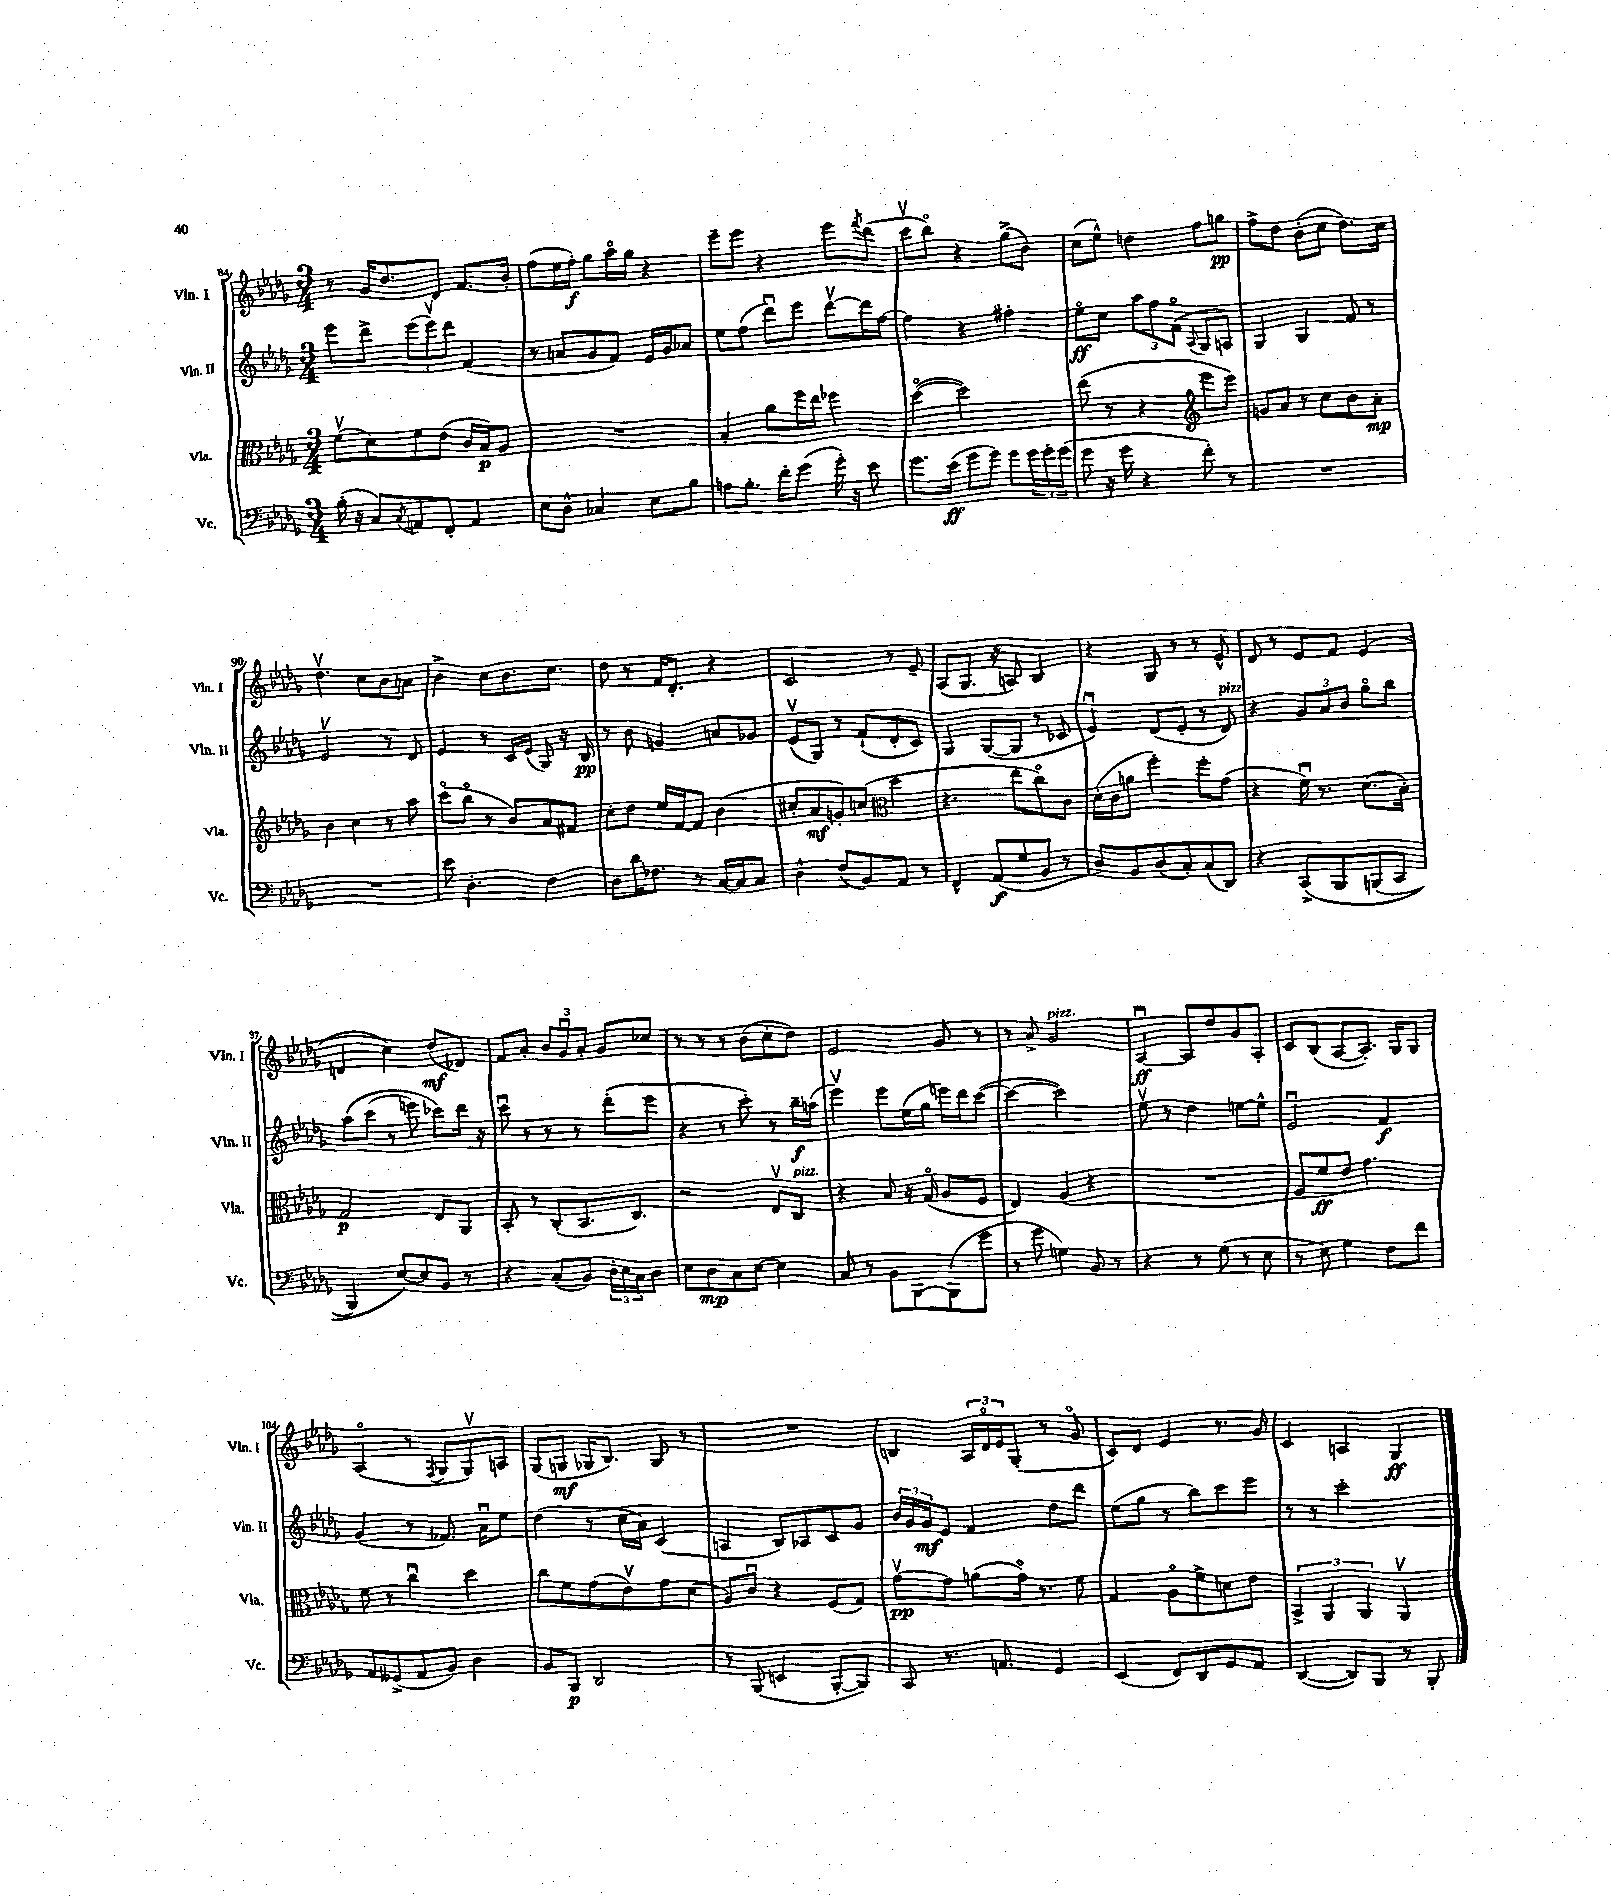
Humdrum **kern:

**kern	**dynam	**kern	**dynam	**kern	**dynam	**kern	**dynam
*part4	*part4	*part3	*part3	*part2	*part2	*part1	*part1
*staff4	*staff4	*staff3	*staff3	*staff2	*staff2	*staff1	*staff1
*I"Vc.	*	*I"Vla.	*	*I"Vln. II	*	*I"Vln. I	*
*I'Vc.	*	*I'Vla.	*	*I'Vln. II	*	*I'Vln. I	*
*clefF4	*	*clefC3	*	*clefG2	*	*clefG2	*
*k[b-e-a-d-g-]	*	*k[b-e-a-d-g-]	*	*k[b-e-a-d-g-]	*	*k[b-e-a-d-g-]	*
*M3/4	*	*M3/4	*	*M3/4	*	*M3/4	*
=84	=84	=84	=84	=84	=84	=84	=84
(16B-'\	.	(8fv\L	.	8eee-\L	.	8r	.
16r	.	.	.	.	.	.	.
8C/L)	.	8d-\)	.	8ddd-^\J	.	16g-/KL	.
.	.	.	.	.	.	8.dd-/	.
8qC/	.	.	.	.	.	.	.
8AAn/	.	8f\	.	(12eee-\L	.	.	.
.	.	.	.	12eee-v\)	.	.	.
8FF'/J	.	(8e-\J	.	.	.	8d-/J	.
.	.	.	.	12ddd-\J	.	.	.
4AA/	.	16c/LL	.	(4f/	.	8.f/L	.
.	.	16B-/J)	p	.	.	.	.
.	.	8A-/J	.	.	.	.	.
.	.	.	.	.	.	16b-'/Jk	.
=85	=85	=85	=85	=85	=85	=85	=85
8E-\L	.	2.r	.	8r	.	(8ff\L	.
8D-^^\J	.	.	.	8an/L	.	16ee-\L	.
.	.	.	.	.	.	16ff'\JJ)	f
4C-X/	.	.	.	8g-/	.	8gg-\L	.
.	.	.	.	8f/J)	.	16aa-\L	.
.	.	.	.	.	.	16gg-\JJ	.
8E-\L	.	.	.	16e-/LL	.	4r	.
.	.	.	.	16g-/J	.	.	.
8B-\J	.	.	.	8a-X/J	.	.	.
=86	=86	=86	=86	=86	=86	=86	=86
8An\L	.	4B-'/	.	8ee-\L	.	8eee-~\L	.
8.B-'\J	.	.	.	(8ff\J	.	8eee-\J	.
.	.	8a-\L	.	8ddd-u\L)	.	4r	.
16f'\KL	.	.	.	.	.	.	.
(8g-\J	.	16ff\L	.	8eee-\J	.	.	.
.	.	16ee-\JJ	.	.	.	.	.
16g-'\)	.	4ff-X\	.	[8ddd-v\L	.	8eee-\L	.
16r	.	.	.	.	.	.	.
.	.	.	.	.	.	8qfff/	.
8e-\	.	.	.	16ddd-\L]	.	(8ddd-\J	.
.	.	.	.	[16ff\JJ	.	.	.
=87	=87	=87	=87	=87	=87	=87	=87
8.g-\L	.	([4dd-\	.	4ff\]	.	8cccv\L	.
.	.	.	.	.	.	8bb-\J)	.
(16e-\Jk	ff	.	.	.	.	.	.
8g-\L	.	2dd-\])	.	4r	.	4r	.
8g-\J)	.	.	.	.	.	.	.
8g-\L	.	.	.	4ff#X'\	.	(8gg-^\L	.
24g-\L	.	.	.	.	.	8b-\J)	.
24g-'\	.	.	.	.	.	.	.
(24g-\JJ	.	.	.	.	.	.	.
=88	=88	=88	=88	=88	=88	=88	=88
8g-\	.	(8ee-\	.	8ee-\L	ff	(8cc\L	.
16r	.	8r	.	8cc\J	.	8ee-^^\J)	.
16g-\	.	.	.	.	.	.	.
4r	.	4r	.	12aa-\L	.	4ddn\	.
.	.	.	.	12ff\	.	.	.
.	.	.	.	(12f\J	.	.	.
*	*	*clefG2	*	*	*	*	*
.	.	.	.	8qqA-/	.	.	.
8f'\)	.	8eee-\L	.	8G-/L	.	8ff\L	.
8r	.	8eee-\J)	.	8An/J)	.	8ggn\J	pp
=89	=89	=89	=89	=89	=89	=89	=89
2.r	.	8gn/L	.	4G-/	.	8ff^\L	.
.	.	8a-/J	.	.	.	8dd-\J	.
.	.	8r	.	4G-/	.	(8b-'\L	.
.	.	8cc\L	.	.	.	8cc\J	.
.	.	8b-\	.	8f/	.	8.dd-\L)	.
.	.	8a-'\J	mp	8r	.	.	.
.	.	.	.	.	.	16cc\Jk	.
!!LO:LB:g=z
=90	=90	=90	=90	=90	=90	=90	=90
2.r	.	4b-\	.	2e-v/	.	4.dd-v\	.
.	.	4cc\	.	.	.	.	.
.	.	.	.	.	.	8cc\L	.
.	.	8r	.	8r	.	8b-\	.
.	.	8aa-\	.	8d-/	.	8an\J	.
=91	=91	=91	=91	=91	=91	=91	=91
8e-\	.	(8ccc\L	.	4e-/	.	4b-^\	.
4.D-'\	.	8bb-\J	.	.	.	.	.
.	.	8r	.	8r	.	8cc\L	.
.	.	8b-/L)	.	16c/LL	.	8.b-\	.
.	.	.	.	(16e-/JJ	.	.	.
4F\	.	8a-/	.	8G-/)	.	.	.
.	.	.	.	.	.	8.cc\J	.
.	.	8f#X/J	.	16r	.	.	.
.	.	.	.	16B-/	pp	.	.
=92	=92	=92	=92	=92	=92	=92	=92
8D-\L	.	8cc'\L	.	8r	.	8dd-\	.
16d-\K	.	8dd-\J	.	8b-\	.	8r	.
8.F-X\J	.	.	.	.	.	.	.
.	.	16ee-/LL	.	4gn/	.	16f/KL	.
.	.	[16f/J	.	.	.	8.d-'/J	.
8r	.	8f/J]	.	.	.	.	.
[16C/LL	.	(4b-\	.	8an/L	.	4r	.
16C/J]	.	.	.	.	.	.	.
8C/J	.	.	.	8g-X/J	.	.	.
=93	=93	=93	=93	=93	=93	=93	=93
4D-^^\	.	8cc#X'/L	.	(8e-v/L	.	2c/	.
.	.	8a-/	mf	8G-/J)	.	.	.
(8F/L	.	8gn'/)	.	8r	.	.	.
8BB-/)	.	(8ccn/J	.	(8f`/L	.	.	.
*	*	*clefC3	*	*	*	*	*
8AA-/J	.	4dd-\	.	8d-'/	.	8r	.
8r	.	.	.	8c/J)	.	8e-~/	.
=94	=94	=94	=94	=94	=94	=94	=94
4FF^^/	.	4.r	.	4G-/	.	(8A-/L	.
.	.	.	.	.	.	8.G-/J	.
(8AA-/L	f	.	.	([8G-/L	.	.	.
.	.	.	.	.	.	16r	.
8G-/	.	8ee-\L	.	8G-/J]	.	8An/)	.
8BB-/J	.	8cc\)	.	8r	.	4B-/	.
8r	.	8c\J	.	8c-X/	.	.	.
=95	=95	=95	=95	=95	=95	=95	=95
8D-/L)	.	(16d-'\LL	.	4e-u/)	.	4r	.
.	.	16c\J	.	.	.	.	.
8BB-/	.	8an\J	.	.	.	.	.
(8D-/	.	4ff'\)	.	(8d-/L	.	8G-/	.
8C'/)	.	.	.	8e-'/J	.	8r	.
(8C/	.	8ff'\L	.	8r	.	8r	.
!	!	!	!	!LO:TX:a:i:t=pizz.	!	!	!
8DD-/J)	.	(8g-\J	.	8d-/)	.	8e-^^/	.
=96	=96	=96	=96	=96	=96	=96	=96
4r	.	4r	.	4r	.	8d-/	.
.	.	.	.	.	.	8r	.
(8CC^/L	.	16fu\)	.	12g-/L	.	8e-/L	.
.	.	8.r	.	.	.	.	.
.	.	.	.	12a-/	.	.	.
8BBB-/	.	.	.	.	.	8f/J	.
.	.	.	.	12b-/J	.	.	.
(8BBBn/	.	(8.d-\L	.	8gg-\L	.	(4e-/	.
8CC/J	.	.	.	8bb-\J	.	.	.
.	.	16B-'\Jk)	.	.	.	.	.
!!LO:LB:g=z
=97	=97	=97	=97	=97	=97	=97	=97
4BBB-/)	.	2G-/	p	(8aa-\L	.	4dn/	.
.	.	.	.	(8ccc\J	.	.	.
[8E-/L)	.	.	.	8r	.	4cc\)	.
8E-/]	.	.	.	8eeen\)	.	.	.
8BB-/J	.	8E-/L	.	8ccc-X\L)	.	(8dd-/L	mf
8r	.	8AA-/J	.	16ddd-\Jk	.	8d-X/J)	.
.	.	.	.	16r	.	.	.
=98	=98	=98	=98	=98	=98	=98	=98
4r	.	8BB-'/	.	8cccu\	.	8f/L	.
.	.	8r	.	8r	.	8a-'/J	.
(8C'/L	.	(8C'/L	.	8r	.	12b-/L	.
.	.	.	.	.	.	12g-u/	.
8BB-/J)	.	8.BB-/	.	8r	.	.	.
.	.	.	.	.	.	12a-'/J	.
24D-'\LL	.	.	.	(8ddd-'\L	.	8g-/L	.
24E-\	.	.	.	.	.	.	.
.	.	8.C/J)	.	.	.	.	.
24C\J	.	.	.	.	.	.	.
8D-\J	.	.	.	8eee-\J	.	8cc-X/J	.
=99	=99	=99	=99	=99	=99	=99	=99
8E-\L	.	2r	.	4r	.	8r	.
8D-\	mp	.	.	.	.	8r	.
8C\	.	.	.	8r	.	8r	.
[8E-\J	.	.	.	8ccc'\)	.	(8b-\L	.
4E-\]	.	8E-v/L	.	8r	.	8cc'\	.
!	!	!LO:TX:a:i:t=pizz.	!	!	!	!	!
.	.	8C/J	.	16bb-~\LL	f	8dd-\J)	.
.	.	.	.	(16aan\JJ	.	.	.
=100	=100	=100	=100	=100	=100	=100	=100
8C/	.	4r	.	4eee-v\)	.	2e-/	.
8r	.	.	.	.	.	.	.
8BB-\L	.	8B-/	.	8eee-\L	.	.	.
[8BBB-\	.	16r	.	(16ee-\L	.	.	.
.	.	(16G-/	.	16gg-\JJ	.	.	.
(8BBB-\]	.	8A-/L	.	16eeen\LL)	.	8g-/	.
.	.	.	.	16ddd-\J	.	.	.
8g-\J	.	8F/J	.	([8ccc\J	.	8r	.
=101	=101	=101	=101	=101	=101	=101	=101
8r	.	4E-/)	.	4ccc\_	.	8r	.
8g-\	.	.	.	.	.	8a-^/	.
!	!	!	!	!	!	!LO:TX:a:i:t=pizz.	!
4Gn\)	.	(4A-/	.	2ccc\])	.	2g-/	.
8BB-/	.	4r	.	.	.	.	.
8r	.	.	.	.	.	.	.
=102	=102	=102	=102	=102	=102	=102	=102
4r	.	2.r	.	8ee-v\	.	[4A-u/	ff
.	.	.	.	8r	.	.	.
8r	.	.	.	4dd-\	.	8A-/L]	.
(8G-\	.	.	.	.	.	8dd-/	.
8r	.	.	.	[8een\L	.	8g-/	.
8E-\	.	.	.	8ee^^\J]	.	8A-'/J	.
=103	=103	=103	=103	=103	=103	=103	=103
8r	.	8F/L	.	2e-u/	.	8c/L	.
8E-\)	.	8f/	ff	.	.	(8B-/J	.
4G-\	.	8e-/J)	.	.	.	[8A-/L	.
.	.	4.g-\	.	.	.	8.A-'/J])	.
8F\L	.	.	.	4f/	f	.	.
.	.	.	.	.	.	16G-/KL	.
8f\J	.	.	.	.	.	8G-/J	.
!!LO:LB:g=z
=104	=104	=104	=104	=104	=104	=104	=104
8AA-/L	.	8f\	.	(4g-/	.	(4A-/	.
(8GG--X^/	.	8r	.	.	.	.	.
8AA-/	.	4ccu\	.	8r	.	8r	.
.	.	.	.	.	.	8qF/	.
8BB-/J)	.	.	.	8.f-X/)	.	8G-/L	.
4D-\	.	4dd-\	.	.	.	8G-v/)	.
.	.	.	.	16a-u\KL	.	.	.
.	.	.	.	8ee-\J	.	8An/J	.
=105	=105	=105	=105	=105	=105	=105	=105
8BB-/L	.	8cc\L	.	(4dd-\	.	(8G-/L	.
8BBB-/J	p	8f\	.	.	.	8Gn/J	mf
2DD-/	.	(8g-\	.	8r	.	16G-X/KL	.
.	.	.	.	.	.	8.B-/J)	.
.	.	8e-v\)	.	16cc\LL	.	.	.
.	.	.	.	16a-\JJ)	.	.	.
.	.	8g-\	.	(4c/	.	8G-/	.
.	.	(8d-\J	.	.	.	8r	.
=106	=106	=106	=106	=106	=106	=106	=106
8r	.	8A-/L)	.	4An/	.	2.r	.
(8BBB-/	.	8cu/J	.	.	.	.	.
4EEn/	.	4r	.	8B-/L)	.	.	.
.	.	.	.	8A-X/	.	.	.
[8BBB-'/L	.	(8F/L	.	8c/	.	.	.
8BBB-/J])	.	8G-/J)	.	8g-/J	.	.	.
=107	=107	=107	=107	=107	=107	=107	=107
8CC/	.	[8g-v\L	pp	24b-/LL	.	4Bn/	.
.	.	.	.	24g-/	.	.	.
.	.	.	.	24g-/J	mf	.	.
8.r	.	8g-\J]	.	8e-/J	.	.	.
.	.	(8an\L	.	4f/	.	24A-/LL	.
.	.	.	.	.	.	24d-/	.
8.AAn/	.	.	.	.	.	.	.
.	.	.	.	.	.	24e-/J	.
.	.	16g-\Jk)	.	.	.	(8G-'/J	.
.	.	8.r	.	.	.	.	.
4GG-/	.	.	.	8dd-\L	.	8r	.
.	.	8f\	.	8ddd-\J	.	8g-/	.
=108	=108	=108	=108	=108	=108	=108	=108
(4EE-/	.	4G-/	.	(8ee-\L	.	8c/L)	.
.	.	.	.	8gg-\J	.	8d-/J	.
8FF/L)	.	8A-\L	.	8r	.	4e-/	.
8DD-/	.	8f^\	.	8bb-\L)	.	.	.
8GG-/	.	8dn\	.	8ccc\	.	8.r	.
8AA-/J	.	8e-\J	.	8eee-\J	.	.	.
.	.	.	.	.	.	16g-/	.
=109	=109	=109	=109	=109	=109	=109	=109
([4DD-/	.	6BB-^/	.	8r	.	4c/	.
.	.	.	.	8r	.	.	.
.	.	6AA-/	.	.	.	.	.
8DD-/L])	.	.	.	2ccc'\	.	4An/	.
.	.	6AA-/	.	.	.	.	.
8BBB-/J	.	.	.	.	.	.	.
8r	.	4AA-v/	.	.	.	4G-/	ff
8BBB-'/	.	.	.	.	.	.	.
==	==	==	==	==	==	==	==
*-	*-	*-	*-	*-	*-	*-	*-
